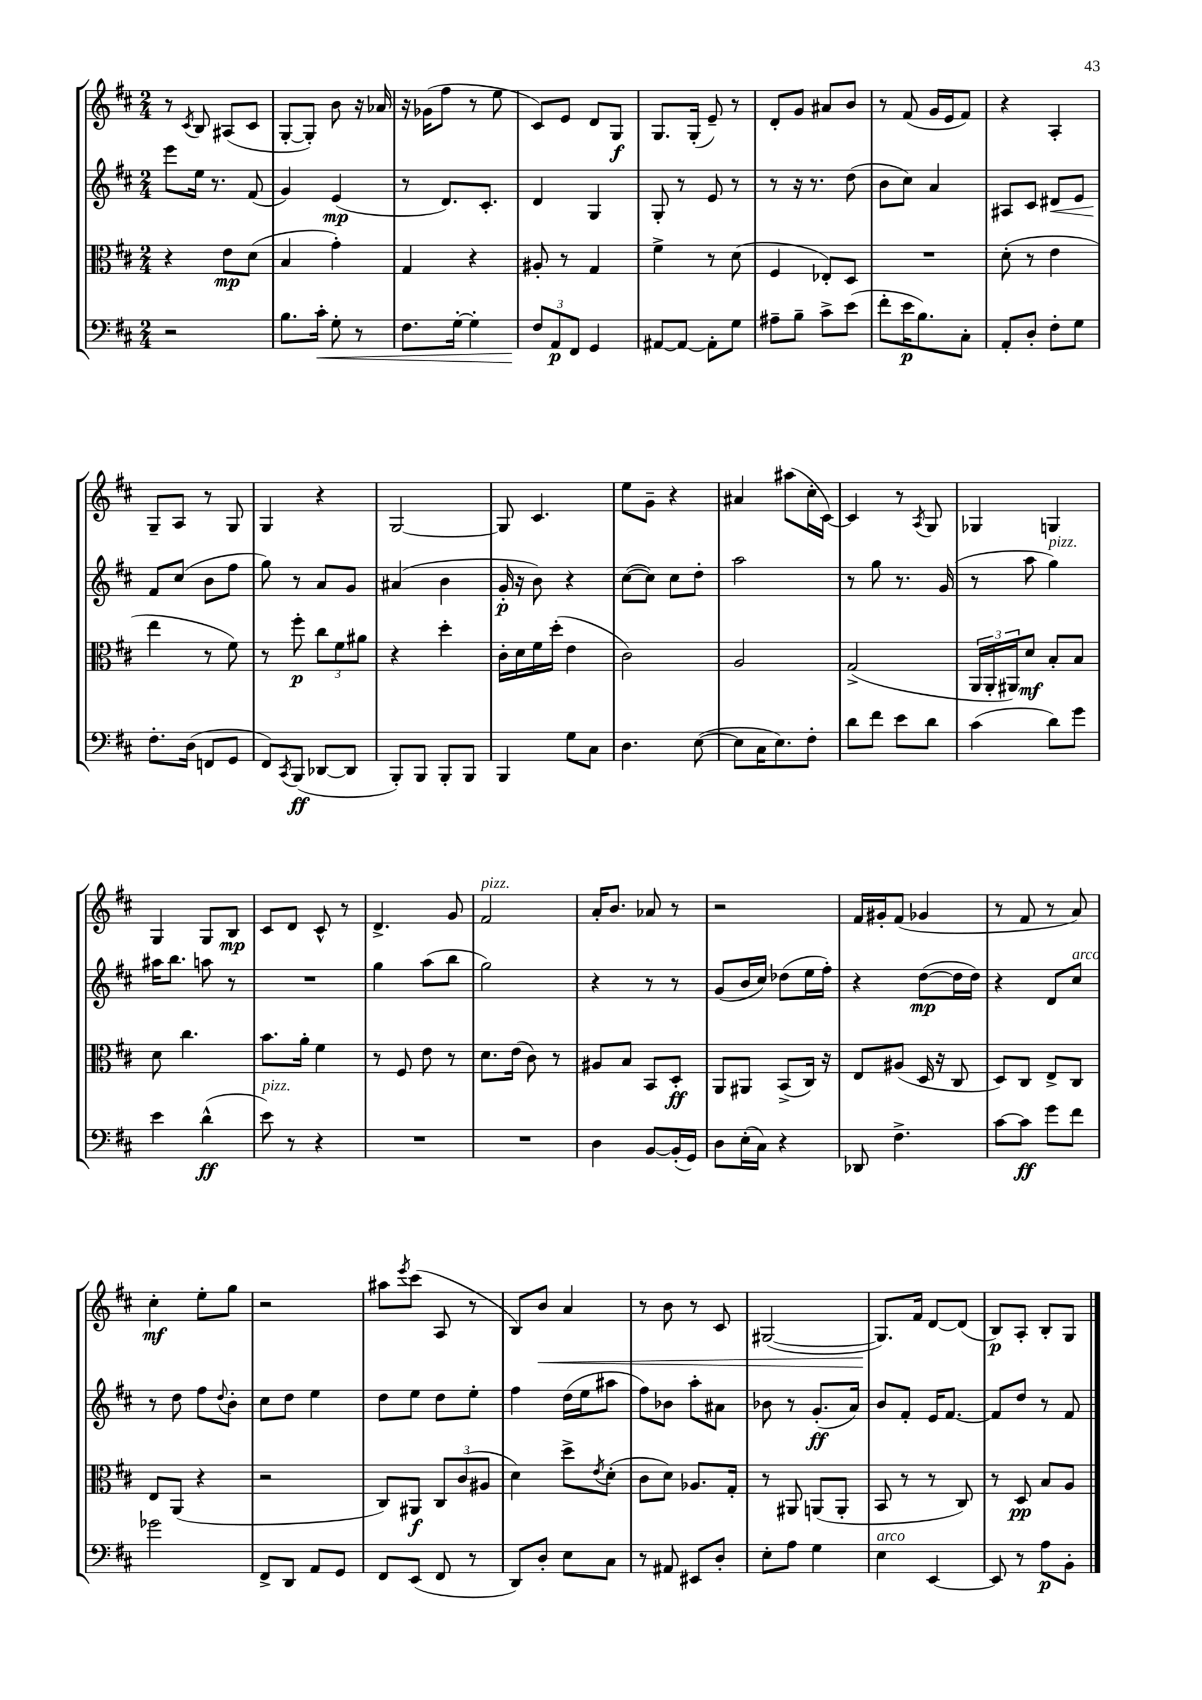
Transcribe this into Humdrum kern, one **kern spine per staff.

**kern	**dynam	**kern	**dynam	**kern	**dynam	**kern	**dynam
*part4	*part4	*part3	*part3	*part2	*part2	*part1	*part1
*staff4	*staff4	*staff3	*staff3	*staff2	*staff2	*staff1	*staff1
*clefF4	*	*clefC3	*	*clefG2	*	*clefG2	*
*k[f#c#]	*	*k[f#c#]	*	*k[f#c#]	*	*k[f#c#]	*
*M2/4	*	*M2/4	*	*M2/4	*	*M2/4	*
=8	=8	=8	=8	=8	=8	=8	=8
2r	.	4r	.	8eee\L	.	8r	.
.	.	.	.	.	.	8qc#/	.
.	.	.	.	16ee\Jk	.	8B/	.
.	.	.	.	8.r	.	.	.
.	.	8e\L	mp	.	.	(8A#X/L	.
.	.	(8d\J	.	(8f#/	.	8c#/J	.
=9	=9	=9	=9	=9	=9	=9	=9
8.B\L	.	4B/	.	4g/)	.	[8G'/L	.
.	.	.	.	.	.	8G'/J])	.
!	!LO:HP:b	!	!	!	!	!	!
16c#'\Jk	<	.	.	.	.	.	.
8G'\	.	4g'\)	.	(4e/	mp	8b\	.
8r	.	.	.	.	.	16r	.
.	.	.	.	.	.	16a-X/	.
=10	=10	=10	=10	=10	=10	=10	=10
8.F#\L	.	4G/	.	8r	.	16r	.
.	.	.	.	.	.	(16g-X\KL	.
.	.	.	.	8.d/L)	.	8ff#\J	.
[16G'\Jk	.	.	.	.	.	.	.
4G'\]	.	4r	.	.	.	8r	.
.	.	.	.	8.c#'/J	.	.	.
.	.	.	.	.	.	8ee\	.
=11	=11	=11	=11	=11	=11	=11	=11
12F#/L	.	8A#X'/	.	4d/	.	8c#/L)	.
12AA/	[ p	.	.	.	.	.	.
.	.	8r	.	.	.	8e/J	.
12FF#/J	.	.	.	.	.	.	.
4GG/	.	4G/	.	4G/	.	8d/L	.
.	.	.	.	.	.	8G/J	f
=12	=12	=12	=12	=12	=12	=12	=12
[8AA#X/L	.	4f#^\	.	8G'/	.	8.G/L	.
8AA#/J_	.	.	.	8r	.	.	.
.	.	.	.	.	.	(16G'/Jk	.
8AA#'\L]	.	8r	.	8e/	.	8e~/)	.
8G\J	.	(8d\	.	8r	.	8r	.
=13	=13	=13	=13	=13	=13	=13	=13
8A#X~\L	.	4F#/	.	8r	.	8d'/L	.
8B~\J	.	.	.	16r	.	8g/J	.
.	.	.	.	8.r	.	.	.
8c#^\L	.	8E-X'/L)	.	.	.	8a#X/L	.
(8e\J	.	8D/J	.	(8dd\	.	8b/J	.
=14	=14	=14	=14	=14	=14	=14	=14
8f#'\L	.	2r	.	8b\L	.	8r	.
16e\K	p	.	.	8cc#\J)	.	(8f#/	.
8.B\)	.	.	.	.	.	.	.
.	.	.	.	4a/	.	16g/LL	.
.	.	.	.	.	.	16e/J	.
8C#'\J	.	.	.	.	.	8f#/J)	.
=15	=15	=15	=15	=15	=15	=15	=15
8AA'/L	.	(8d'\	.	8A#X/L	.	4r	.
8D'/J	.	8r	.	8c#/J	.	.	.
!	!	!	!	!	!LO:HP:b	!	!
8F#'\L	.	4e\	.	8d#X/L	<	4A'/	.
8G\J	.	.	.	8e/J	.	.	.
!!LO:LB:g=z
=16	=16	=16	=16	=16	=16	=16	=16
8.F#'\L	.	4ee\	.	8f#/L	.	8G~/L	.
.	.	.	.	(8cc#/J	[	8A/J	.
(16D\Jk	.	.	.	.	.	.	.
8FFn/L	.	8r	.	8b\L	.	8r	.
8GG/J	.	8f#\)	.	8ff#\J	.	8G/	.
=17	=17	=17	=17	=17	=17	=17	=17
8FF#/L)	.	8r	.	8gg\)	.	4G/	.
8qCC#/	.	.	.	.	.	.	.
(8BBB/J	ff	8ff#'\	p	8r	.	.	.
[8DD-X/L	.	12cc#\L	.	8a/L	.	4r	.
.	.	12f#\	.	.	.	.	.
8DD-/J]	.	.	.	8g/J	.	.	.
.	.	12a#X\J	.	.	.	.	.
=18	=18	=18	=18	=18	=18	=18	=18
8BBB'/L)	.	4r	.	(4a#X/	.	[2G/	.
8BBB/J	.	.	.	.	.	.	.
8BBB'/L	.	4dd'\	.	4b\	.	.	.
8BBB/J	.	.	.	.	.	.	.
=19	=19	=19	=19	=19	=19	=19	=19
4BBB/	.	16c#'\LL	.	16g'/	p	8G/]	.
.	.	16d\	.	16r	.	.	.
.	.	16f#\	.	8b\)	.	4.c#/	.
.	.	(16dd'\JJ	.	.	.	.	.
8G\L	.	4e\	.	4r	.	.	.
8C#\J	.	.	.	.	.	.	.
=20	=20	=20	=20	=20	=20	=20	=20
4.D\	.	2c#\)	.	([8cc#\L	.	8ee\L	.
.	.	.	.	8cc#\J])	.	8g~\J	.
.	.	.	.	8cc#\L	.	4r	.
([8E\	.	.	.	8dd'\J	.	.	.
=21	=21	=21	=21	=21	=21	=21	=21
8E\L]	.	2A/	.	2aa\	.	4a#X/	.
16C#\K	.	.	.	.	.	.	.
8.E\)	.	.	.	.	.	.	.
.	.	.	.	.	.	(8aa#X\L	.
8F#'\J	.	.	.	.	.	16cc#'\L	.
.	.	.	.	.	.	[16c#\JJ)	.
=22	=22	=22	=22	=22	=22	=22	=22
8d\L	.	(2G^/	.	8r	.	4c#/]	.
8f#\J	.	.	.	8gg\	.	.	.
8e\L	.	.	.	8.r	.	8r	.
.	.	.	.	.	.	8qA/	.
8d\J	.	.	.	.	.	8G/	.
.	.	.	.	(16g/	.	.	.
=23	=23	=23	=23	=23	=23	=23	=23
(4c#\	.	24AA/LL	.	8r	.	4G-X/	.
.	.	24AA'/	.	.	.	.	.
.	.	24AA#X/J)	.	.	.	.	.
.	.	8d/J	mf	8aa\	.	.	.
!	!	!	!	!LO:TX:a:i:t=pizz.	!	!	!
8d\L)	.	8B'/L	.	4gg\)	.	4Gn/	.
8g\J	.	8B/J	.	.	.	.	.
!!LO:LB:g=z
=24	=24	=24	=24	=24	=24	=24	=24
4e\	.	8d\	.	16aa#X\KL	.	4G/	.
.	.	.	.	8.bb\J	.	.	.
.	.	4.cc#\	.	.	.	.	.
(4d^^\	ff	.	.	8aan\	.	8G/L	.
.	.	.	.	8r	.	8B/J	mp
=25	=25	=25	=25	=25	=25	=25	=25
!LO:TX:a:i:t=pizz.	!	!	!	!	!	!	!
8e\)	.	8.b\L	.	2r	.	8c#/L	.
8r	.	.	.	.	.	8d/J	.
.	.	16a'\Jk	.	.	.	.	.
4r	.	4f#\	.	.	.	8c#^^/	.
.	.	.	.	.	.	8r	.
=26	=26	=26	=26	=26	=26	=26	=26
2r	.	8r	.	4gg\	.	4.d^/	.
.	.	8F#/	.	.	.	.	.
.	.	8e\	.	(8aa\L	.	.	.
.	.	8r	.	8bb\J	.	8g/	.
=27	=27	=27	=27	=27	=27	=27	=27
!	!	!	!	!	!	!LO:TX:a:i:t=pizz.	!
2r	.	8.d\L	.	2gg\)	.	2f#/	.
.	.	(16e\Jk	.	.	.	.	.
.	.	8c#\)	.	.	.	.	.
.	.	8r	.	.	.	.	.
=28	=28	=28	=28	=28	=28	=28	=28
4D\	.	8A#X/L	.	4r	.	16a'/KL	.
.	.	.	.	.	.	8.b/J	.
.	.	8B/J	.	.	.	.	.
[8BB/L	.	8BB/L	.	8r	.	8a-X/	.
(16BB'/L]	.	8D'/J	ff	8r	.	8r	.
16GG/JJ)	.	.	.	.	.	.	.
=29	=29	=29	=29	=29	=29	=29	=29
8D\L	.	8AA/L	.	(8g/L	.	2r	.
(16E'\L	.	8AA#X/J	.	16b/L	.	.	.
16C#\JJ)	.	.	.	16cc#/JJ)	.	.	.
4r	.	(8BB^/L	.	(8dd-X\L	.	.	.
.	.	16C#/Jk)	.	16ee\L	.	.	.
.	.	16r	.	16ff#'\JJ)	.	.	.
=30	=30	=30	=30	=30	=30	=30	=30
8DD-X/	.	8E/L	.	4r	.	16f#/LL	.
.	.	.	.	.	.	16g#X'/J	.
4.F#^\	.	(8A#X/J	.	.	.	(8f#/J	.
.	.	16D/	.	([8dd\L	mp	4g-X/	.
.	.	16r	.	.	.	.	.
.	.	8C#/	.	16dd\L]	.	.	.
.	.	.	.	16dd\JJ)	.	.	.
=31	=31	=31	=31	=31	=31	=31	=31
[8c#\L	.	8D/L)	.	4r	.	8r	.
8c#\J]	ff	8C#/J	.	.	.	8f#/	.
8g\L	.	8E^/L	.	8d/L	.	8r	.
!	!	!	!	!LO:TX:a:i:t=arco	!	!	!
8f#\J	.	8C#/J	.	8cc#/J	.	8a/)	.
!!LO:LB:g=z
=32	=32	=32	=32	=32	=32	=32	=32
2g-X\	.	8E/L	.	8r	.	4cc#'\	mf
.	.	(8AA/J	.	8dd\	.	.	.
.	.	4r	.	8ff#\L	.	8ee'\L	.
.	.	.	.	8qqdd/	.	.	.
.	.	.	.	8b'\J	.	8gg\J	.
=33	=33	=33	=33	=33	=33	=33	=33
8FF#^/L	.	2r	.	8cc#\L	.	2r	.
8DD/J	.	.	.	8dd\J	.	.	.
8AA/L	.	.	.	4ee\	.	.	.
8GG/J	.	.	.	.	.	.	.
=34	=34	=34	=34	=34	=34	=34	=34
8FF#/L	.	8C#/L)	.	8dd\L	.	8aa#X\L	.
.	.	.	.	.	.	8qeee/	.
(8EE/J	.	8AA#X/J	f	8ee\J	.	(8ccc#\J	.
8FF#/	.	12C#/L	.	8dd\L	.	8A/	.
.	.	(12c#/	.	.	.	.	.
8r	.	.	.	8ee'\J	.	8r	.
.	.	12A#X/J	.	.	.	.	.
=35	=35	=35	=35	=35	=35	=35	=35
8DD/L)	.	4d\)	.	4ff#\	.	8B/L)	.
!	!	!	!	!	!	!	!LO:HP:b
8D'/J	.	.	.	.	.	8b/J	<
8E\L	.	8dd^\L	.	(16dd\LL	.	4a/	.
.	.	.	.	16ee\J	.	.	.
.	.	8qe/	.	.	.	.	.
8C#\J	.	(8d'\J	.	8aa#X\J	.	.	.
=36	=36	=36	=36	=36	=36	=36	=36
8r	.	8c#\L	.	8ff#\L)	.	8r	.
8AA#X/	.	8d\J)	.	8b-X\J	.	8b\	.
8EE#X/L	.	8.A-X/L	.	8aa'\L	.	8r	.
8D'/J	.	.	.	8a#X\J	.	8c#/	.
.	.	16G'/Jk	.	.	.	.	.
=37	=37	=37	=37	=37	=37	=37	=37
8E'\L	.	8r	.	8b-X\	.	([2G#X/	.
8A\J	.	8AA#X/	.	8r	.	.	.
4G\	.	(8AAn/L	.	(8.g'/L	ff	.	.
.	.	8AA'/J	.	.	.	.	.
.	.	.	.	16a/Jk)	.	.	.
=38	=38	=38	=38	=38	=38	=38	=38
!LO:TX:a:i:t=arco	!	!	!	!	!	!	!
4E\	.	8BB/	.	8b/L	.	8.G#/L])	.
.	.	8r	.	8f#'/J	.	.	.
.	.	.	.	.	.	16f#/Jk	[
[4EE/	.	8r	.	16e/KL	.	[8d/L	.
.	.	.	.	[8.f#/J	.	.	.
.	.	8C#/)	.	.	.	(8d/J]	.
=39	=39	=39	=39	=39	=39	=39	=39
8EE/]	.	8r	.	8f#/L]	.	8B/L)	p
8r	.	8D/	pp	8dd/J	.	8A'/J	.
8A\L	p	8B/L	.	8r	.	8B'/L	.
8BB'\J	.	8A/J	.	8f#/	.	8G/J	.
==	==	==	==	==	==	==	==
*-	*-	*-	*-	*-	*-	*-	*-
